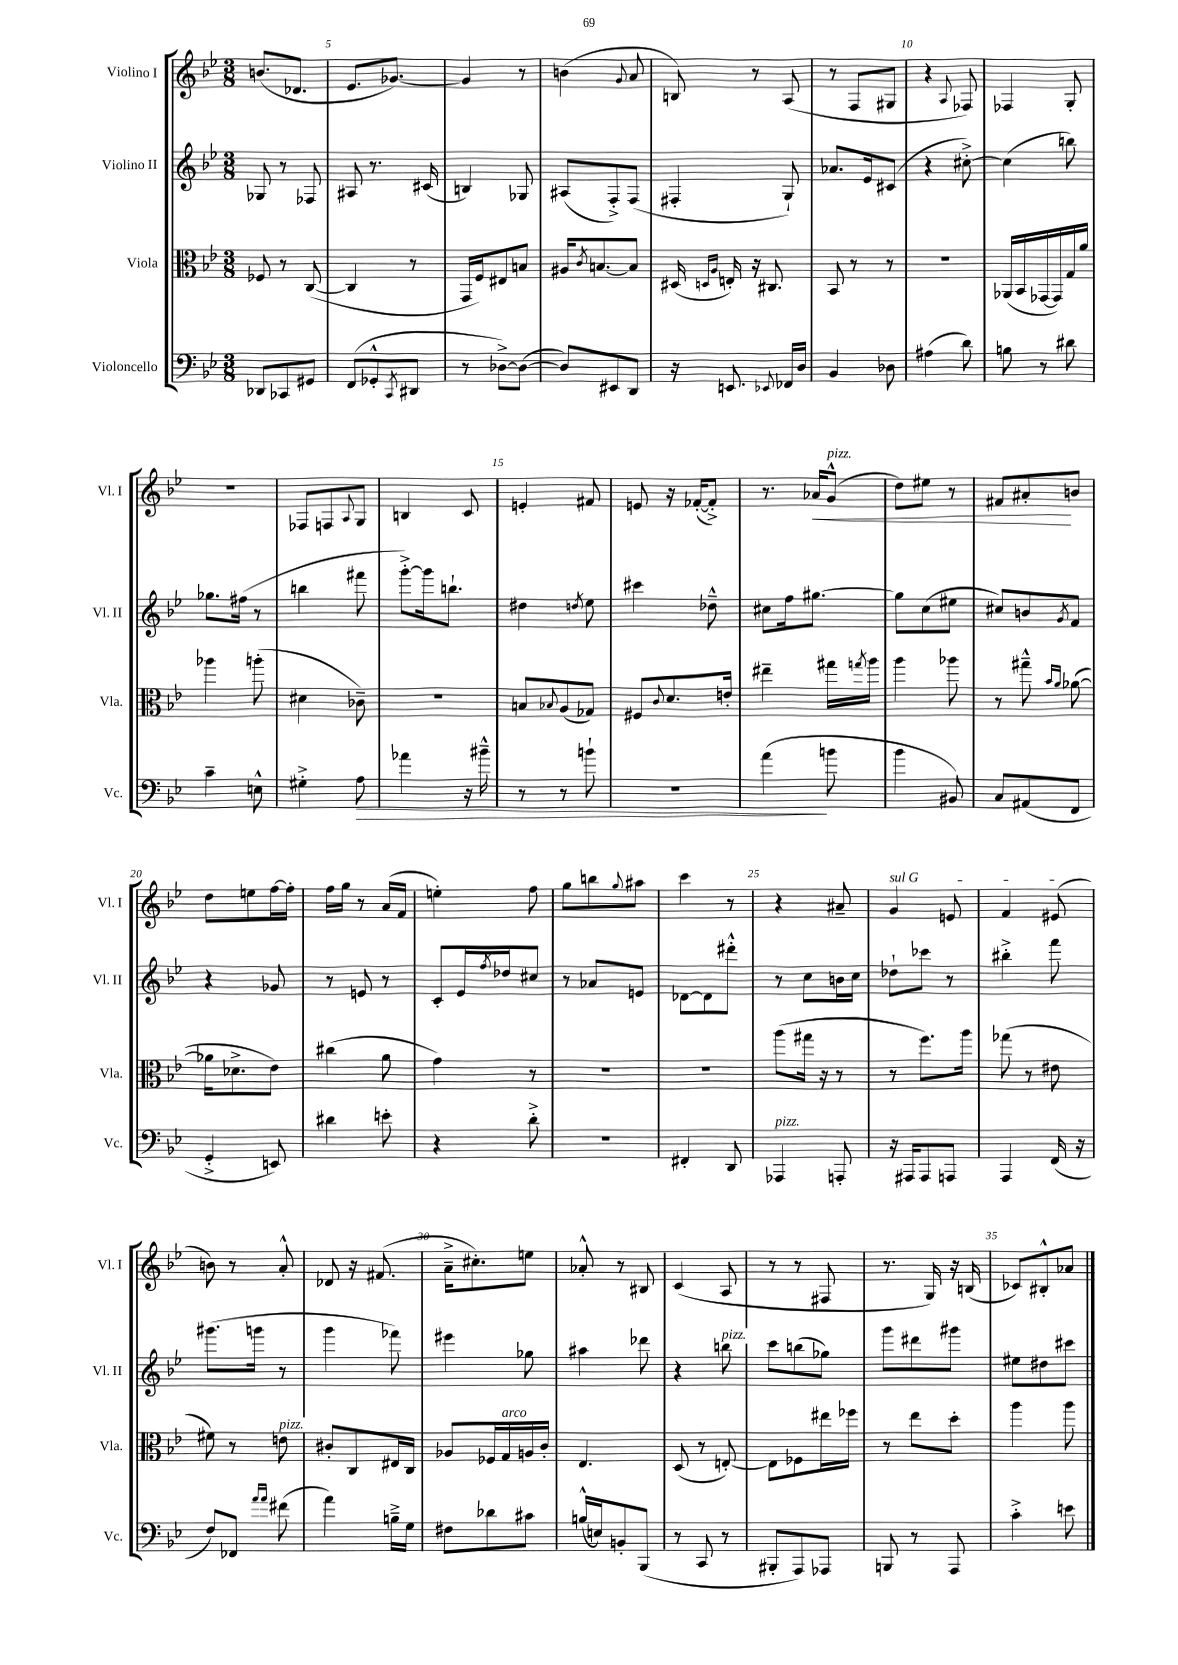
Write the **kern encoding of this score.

**kern	**dynam	**kern	**kern	**kern	**dynam
*part4	*part4	*part3	*part2	*part1	*part1
*staff4	*staff4	*staff3	*staff2	*staff1	*staff1
*I"Violoncello	*	*I"Viola	*I"Violino II	*I"Violino I	*
*I'Vc.	*	*I'Vla.	*I'Vl. II	*I'Vl. I	*
*clefF4	*	*clefC3	*clefG2	*clefG2	*
*k[b-e-]	*	*k[b-e-]	*k[b-e-]	*k[b-e-]	*
*M3/8	*	*M3/8	*M3/8	*M3/8	*
=4	=4	=4	=4	=4	=4
8DD-X/L	.	8F-X/	8G-X/	(8.bn/L	.
8CC-X/	.	8r	8r	.	.
.	.	.	.	8.d-X/J	.
8GG#X/J	.	([8C/	8F-X/	.	.
=5	=5	=5	=5	=5	=5
(8FF/L	.	4C/]	8A#X/	8.e-/L	.
8GG-X'^^/	.	.	8.r	.	.
.	.	.	.	[8.g-X/J)	.
8qCC/	.	.	.	.	.
8DD#X/J	.	8r	.	.	.
.	.	.	(16c#X/	.	.
=6	=6	=6	=6	=6	=6
8r	.	16GG/LL	4Bn/)	4g-/]	.
.	.	16F/J)	.	.	.
[8D-X^\L)	.	8E#X/	.	.	.
(8D-\J_	.	8Bn/J	8G-X/	8r	.
=7	=7	=7	=7	=7	=7
8D-/L])	.	16A#X/KL	(8A#X/L	(4bn\	.
.	.	8qc/	.	.	.
.	.	[8.Bn/	.	.	.
8EE#X/	.	.	8F'^/)	.	.
.	.	.	.	8qqg/	.
8DD/J	.	8B/J]	(8F/J	8a/	.
=8	=8	=8	=8	=8	=8
16r	.	(16D#X/	4F#X'/	8Bn/)	.
.	.	16qqDn/LL	.	.	.
.	.	16qqA/JJ	.	.	.
8.EEn/	.	16En'/)	.	.	.
.	.	16r	.	8r	.
.	.	8.C#X/	.	.	.
8qqEE-X/	.	.	.	.	.
16FF-X/LL	.	.	8G`/)	(8A/	.
16D/JJ	.	.	.	.	.
=9	=9	=9	=9	=9	=9
4BB-/	.	8BB-/	8.a-X/L	8r	.
.	.	8r	.	8F/L	.
.	.	.	16e-/k	.	.
8D-X\	.	8r	(8c#X/J	8G#X/J	.
=10	=10	=10	=10	=10	=10
(4A#X\	.	4.r	4r	4r	.
.	.	.	.	8qqA/	.
8d\)	.	.	[8cc#X'^\)	8F-X/)	.
=11	=11	=11	=11	=11	=11
8Bn\	.	(16AA-X/LL	(4cc#\]	4F-X/	.
.	.	16BB-/	.	.	.
8r	.	[16GG-X/	.	.	.
.	.	16GG-/])	.	.	.
8d#X\	.	16G/	8bbn\)	8G'/	.
.	.	16a/JJ	.	.	.
!!LO:LB:g=z
=12	=12	=12	=12	=12	=12
4c~\	.	4aa-X\	8.gg-X\L	4.r	.
.	.	.	(16ff#X\Jk	.	.
8En^^\	.	(8aan'\	8r	.	.
=13	=13	=13	=13	=13	=13
4G#X'^\	.	4d#X\	4bbn\	8F-X/L	.
.	.	.	.	8Fn/	.
.	.	.	.	8qqA/	.
!	!LO:HP:b	!	!	!	!
8A\	>	8c-X~\)	8fff#X\	8G/J	.
=14	=14	=14	=14	=14	=14
4a-X\	.	4.r	[8ggg'^\L)	4Bn/	.
.	.	.	16ggg\k]	.	.
.	.	.	8.bbn`\J	.	.
16r	.	.	.	8c/	.
16b#X~^^\	.	.	.	.	.
=15	=15	=15	=15	=15	=15
8r	.	8Bn/L	4dd#X\	4en'/	.
.	.	8qqB-X/	.	.	.
8r	.	(8A/	.	.	.
.	.	.	8qddn/	.	.
8bn`\	.	8G-X/J)	8ee-\	8f#X/	.
=16	=16	=16	=16	=16	=16
4.r	.	8F#X/L	4ccc#X\	8en/	.
.	.	8qqc/	.	.	.
.	.	8.d/	.	16r	.
.	.	.	.	([16f-X'/KL	.
.	.	.	8dd-X~^^\	8f-'^/J])	.
.	.	16en'/Jk	.	.	.
=17	=17	=17	=17	=17	=17
(4a\	.	4ee#X~\	8cc#X\L	8.r	.
.	.	.	16ff\k	.	.
!	!	!	!	!	!LO:HP:b
.	.	.	[8.gg#X\J	16a-X/KL	<
!	!	!	!	!LO:TX:a:i:t=pizz.	!
8bn\	]	16gg#X\LL	.	(8g^^/J	.
.	.	8qggn/	.	.	.
.	.	16aa\JJ	.	.	.
=18	=18	=18	=18	=18	=18
4b-\	.	4aa\	8gg#\L]	8dd\L)	.
.	.	.	(8cc\	8ee#X\J	.
8BB#X/)	.	8aa-X\	8ee#X\J	8r	.
=19	=19	=19	=19	=19	=19
8C/L	.	8r	8cc#X/L)	8f#X/L	.
(8AA#X/	.	8gg#X~^^\	8bn/	8a#X'/	.
.	.	16qqb-/LL	.	.	.
.	.	16qqa/JJ	8qg/	.	.
8FF/J	.	([8a-X\	8f/J	8bn/J	[
!!LO:LB:g=z
=20	=20	=20	=20	=20	=20
4GG'^/	.	16a-X\KL]	4r	8dd\L	.
.	.	8.d-X^\	.	.	.
.	.	.	.	8een\	.
8EEn/)	.	8e-\J)	8g-X/	[16ff\L	.
.	.	.	.	16ff'\JJ]	.
=21	=21	=21	=21	=21	=21
4d#X\	.	(4cc#X\	8r	16ff\LL	.
.	.	.	.	16gg\JJ	.
.	.	.	8en/	8r	.
8en'\	.	8a\	8r	(16a/LL	.
.	.	.	.	16f/JJ	.
=22	=22	=22	=22	=22	=22
4r	.	4g\)	8c'/L	4een'\)	.
.	.	.	16e-/L	.	.
.	.	.	8qff/	.	.
.	.	.	16dd-X/J	.	.
8d'^\	.	8r	8cc#X/J	8ff\	.
=23	=23	=23	=23	=23	=23
4.r	.	4.r	8r	8gg\L	.
.	.	.	8a-X/L	8bbn\	.
.	.	.	.	8qqgg/	.
.	.	.	8en/J	8aa#X\J	.
=24	=24	=24	=24	=24	=24
4FF#X'/	.	4.r	[8d-X\L	4ccc\	.
.	.	.	8d-\]	.	.
8DD/	.	.	8ddd#X'^^\J	8r	.
=25	=25	=25	=25	=25	=25
!LO:TX:a:i:t=pizz.	!	!	!	!	!
4AAA-X/	.	(8aa\L	8r	4r	.
.	.	16gg#X\Jk	8cc\L	.	.
.	.	16r	.	.	.
8AAAn'/	.	8r	16bn\L	8a#X~/	.
.	.	.	16cc\JJ	.	.
=26	=26	=26	=26	=26	=26
!	!	!	!	!LO:TX:a:i:t=sul G	!
16r	.	8r	8dd-X`\L	4g/	.
16AAA#X/KL	.	.	.	.	.
8AAA#/	.	8.ff\L)	8ccc-X\J	.	.
8AAAn/J	.	.	8r	8en/	.
.	.	16aa\Jk	.	.	.
=27	=27	=27	=27	=27	=27
4AAA/	.	(8gg-X\	4bb#X'^\	4f/	.
.	.	8r	.	.	.
(16FF/	.	8e#X\	8fff\	(8e#X/	.
16r	.	.	.	.	.
!!LO:LB:g=z
=28	=28	=28	=28	=28	=28
8F/L)	.	8f#X\)	(8.ggg#X\L	8bn\)	.
8FF-X/J	.	8r	.	8r	.
.	.	.	16gggn\Jk	.	.
16qqa/LL	.	.	.	.	.
16qqa/JJ	.	.	.	.	.
!	!	!LO:TX:a:i:t=pizz.	!	!	!
(8f#X\	.	8en\	8r	8a'^^/	.
=29	=29	=29	=29	=29	=29
4a\)	.	8c#X'/L	4ggg\	8d-X/	.
.	.	8C/	.	16r	.
.	.	.	.	(8.f#X/	.
16Bn~^\LL	.	16E#X/L	8fff-X\)	.	.
16G\JJ	.	16C/JJ	.	.	.
=30	=30	=30	=30	=30	=30
8F#X\L	.	8A-X/L	4eee#X\	16a~^\KL	.
.	.	.	.	8.cc#X'\)	.
8d-X\	.	16F-X/L	.	.	.
!	!	!LO:TX:a:i:t=arco	!	!	!
.	.	16G/	.	.	.
8c#X\J	.	16An/	8gg-X\	8een\J	.
.	.	16c'/JJ	.	.	.
=31	=31	=31	=31	=31	=31
(16Bn^^/LL	.	4.E-/	4aa#X\	8a-X'^^/	.
16En/J)	.	.	.	.	.
8BBn'/	.	.	.	8r	.
(8BBB-/J	.	.	8ddd-X\	8B#X/	.
=32	=32	=32	=32	=32	=32
8r	.	(8D/	4r	(4c/	.
8CC/	.	8r	.	.	.
!	!	!	!LO:TX:a:i:t=pizz.	!	!
8r	.	[8En'/)	8bbn\	8A/	.
=33	=33	=33	=33	=33	=33
8BBB#X'/L	.	8E\L]	8ccc\L	8r	.
8AAA/)	.	8F-X\	(8bbn\	8r	.
8AAA-X/J	.	16ee#X\L	8gg-X\J)	8F#X/	.
.	.	16ff-X\JJ	.	.	.
=34	=34	=34	=34	=34	=34
8BBBn/	.	8r	8ggg\L	8.r	.
8r	.	8ee-\L	8ddd#X\	.	.
.	.	.	.	16G/)	.
8AAA/	.	8dd'\J	8ggg#X\J	16r	.
.	.	.	.	(16Bn/	.
=35	=35	=35	=35	=35	=35
4c'^\	.	4aa\	8ee#X\L	8c-X/L)	.
.	.	.	8dd#X\	8B#X'^^/	.
8en\	.	8aa\	8ccc#X\J	8a-X/J	.
==	==	==	==	==	==
*-	*-	*-	*-	*-	*-
